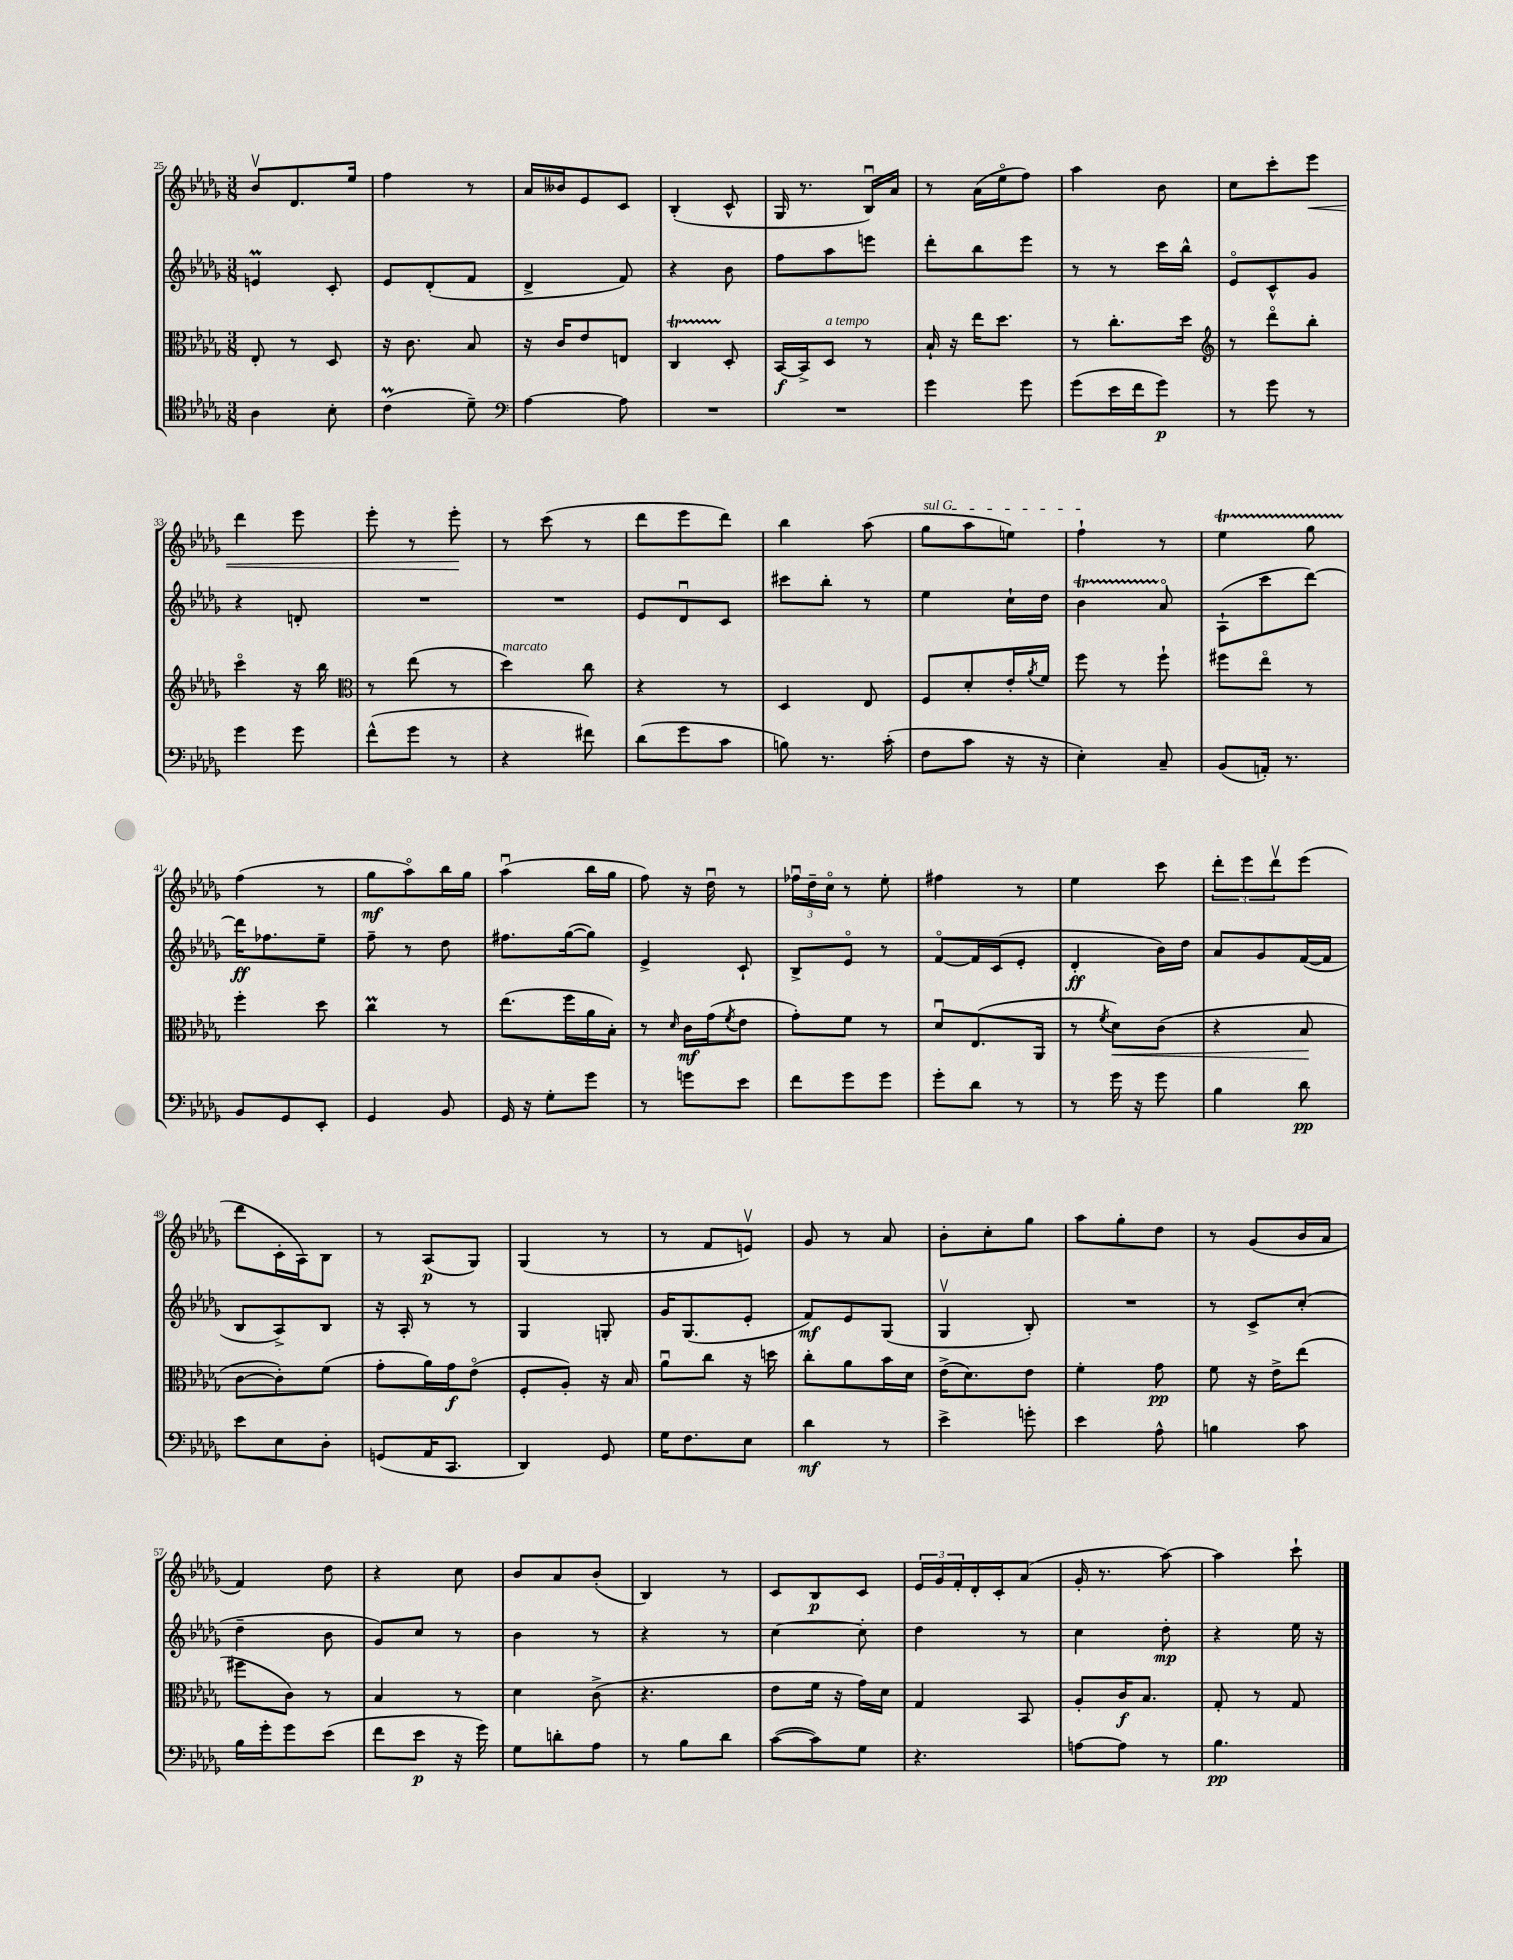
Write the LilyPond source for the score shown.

<<
\new StaffGroup <<
\new Staff = "s0" {
    \clef treble \key des \major \numericTimeSignature \time 3/8
    bes'8\upbow des'8. ees''16 |
    f''4 r8 |
    aes'16 beses'16 ees'8 c'8 |
    bes4-.( c'8-^ |
    ges16 r8. bes16\downbow) aes'16 |
    r8 aes'16( ees''16\flageolet f''8) |
    aes''4 bes'8 |
    c''8 c'''8-. ees'''8\< |
    des'''4 ees'''8 |
    ees'''8-. r8 ees'''8-.\! |
    r8 c'''8( r8 |
    des'''8 ees'''8 des'''8) |
    bes''4 aes''8( |
    \once \override TextSpanner.bound-details.left.text = \markup { \italic "sul G" } ges''8\startTextSpan aes''8 e''8) |
    f''4-!\stopTextSpan r8 |
    ees''4\startTrillSpan ges''8 |
    f''4\stopTrillSpan( r8 |
    ges''8\mf aes''8\flageolet) bes''16 ges''16 |
    aes''4\downbow( bes''16 ges''16 |
    f''8) r16 des''16\downbow r8 |
    \tuplet 3/2 { fes''16\downbow des''16-- c''16\flageolet } r8 ees''8-. |
    fis''4 r8 |
    ees''4 c'''8 |
    \tuplet 3/2 { des'''8-. ees'''8 des'''8\upbow } ees'''8( |
    des'''8 c'16-. aes16) bes8 |
    r8 aes8\p( ges8) |
    ges4( r8 |
    r8 f'8 e'8\upbow) |
    ges'8 r8 aes'8 |
    bes'8-. c''8-. ges''8 |
    aes''8 ges''8-. des''8 |
    r8 ges'8( bes'16 aes'16 |
    f'4) des''8 |
    r4 c''8 |
    bes'8 aes'8 bes'8-.( |
    bes4) r8 |
    c'8 bes8\p c'8 |
    \tuplet 3/2 { ees'16 ges'16 f'16-. } des'16-. c'16-. aes'8( |
    ges'16-. r8. aes''8~) |
    aes''4 c'''8-! \bar "|." |
}
\new Staff = "s1" {
    \clef treble \key des \major \numericTimeSignature \time 3/8
    e'4\prall c'8-. |
    ees'8 des'8-.( f'8 |
    des'4-> f'8) |
    r4 bes'8 |
    f''8 aes''8 e'''8 |
    des'''8-. bes''8 ees'''8 |
    r8 r8 c'''16 bes''16-^ |
    ees'8\flageolet c'8-^ ges'8 |
    r4 d'8-. |
    R4. |
    R4. |
    ees'8 des'8\downbow c'8 |
    cis'''8 bes''8-. r8 |
    ees''4 c''16-! des''16 |
    bes'4\startTrillSpan aes'8\flageolet\stopTrillSpan |
    aes8-!( c'''8 des'''8~) |
    des'''16\ff fes''8. ees''8-- |
    f''8-- r8 des''8 |
    fis''8. ges''16~( ges''8) |
    ees'4-> c'8-! |
    bes8-> ees'8\flageolet r8 |
    f'8~\flageolet f'16 c'16( ees'8-. |
    des'4-.\ff bes'16) des''16 |
    aes'8 ges'8 f'16~( f'16 |
    bes8 aes8->) bes8 |
    r16 aes16-. r8 r8 |
    ges4 g8-. |
    ges'16 ges8.( ees'8-. |
    f'8\mf) ees'8 ges8( |
    ges4\upbow bes8-.) |
    R4. |
    r8 c'8-> c''8-.( |
    des''4-- bes'8 |
    ges'8) c''8 r8 |
    bes'4 r8 |
    r4 r8 |
    c''4~ c''8-. |
    des''4 r8 |
    c''4 des''8-.\mp |
    r4 ees''16 r16 \bar "|." |
}
\new Staff = "s2" {
    \clef alto \key des \major \numericTimeSignature \time 3/8
    ees8-. r8 des8 |
    r16 c'8. bes8 |
    r16 c'16 ees'8 e8 |
    c4\startTrillSpan des8-.\stopTrillSpan |
    bes,16~\f bes,16-> des8^\markup { \italic "a tempo" } r8 |
    bes16-! r16 ees''16 des''8. |
    r8 c''8.-. des''16 |
    \clef treble r8 des'''8\flageolet bes''8-. |
    c'''4\flageolet r16 bes''16 |
    \clef alto r8 ees''8( r8 |
    des''4^\markup { \italic "marcato" }) c''8 |
    r4 r8 |
    des4 ees8 |
    f8 des'8-. ees'16-. \acciaccatura { aes'8 } f'16 |
    f''8 r8 f''8-! |
    fis''8 ees''8\flageolet r8 |
    f''4-. des''8 |
    c''4\prall r8 |
    ees''8.( f''16 aes'16 bes16-.) |
    r8 \grace { des'16 } c'16\mf ges'16( \acciaccatura { f'8 } ees'8 |
    ges'8-.) f'8 r8 |
    des'8\downbow ees8.( aes,16 |
    r8 \acciaccatura { f'8 } des'8\<) c'8( |
    r4 bes8\! |
    c'8~ c'8-.) f'8( |
    ges'8-. aes'16) ges'16\f ees'8\flageolet( |
    f8-. aes8-.) r16 bes16 |
    aes'8\downbow c''8 r16 d''16 |
    c''8-. aes'8 bes'16 des'16 |
    ees'16->( des'8.) ees'8 |
    f'4-. ges'8\pp |
    f'8 r16 ees'16-> ees''8( |
    fis''8 c'8) r8 |
    bes4 r8 |
    des'4 c'8->( |
    r4. |
    ees'8 f'16 r16 ges'16) des'16 |
    ges4 bes,8 |
    aes8-. c'16\f bes8. |
    ges8-. r8 ges8 \bar "|." |
}
\new Staff = "s3" {
    \clef tenor \key des \major \numericTimeSignature \time 3/8
    aes4 bes8-. |
    c'4\prall( des'8--) |
    \clef bass aes4~ aes8 |
    R4. |
    R4. |
    ges'4 ges'8 |
    ges'8( ees'16 f'16 ges'8\p) |
    r8 ges'8 r8 |
    ges'4 ges'8 |
    f'8-^( ges'8 r8 |
    r4 fis'8) |
    des'8( ges'8 c'8 |
    b8) r8. c'16-.( |
    f8 c'8 r16 r16 |
    ees4-.) c8-- |
    bes,8( a,16-.) r8. |
    bes,8 ges,8 ees,8-. |
    ges,4 bes,8 |
    ges,16 r16 ges8-. ges'8 |
    r8 g'8 ees'8 |
    f'8 ges'8 ges'8 |
    ges'8-. des'8 r8 |
    r8 ges'16 r16 ges'8 |
    bes4 des'8\pp |
    ees'8 ees8 des8-. |
    g,8( aes,16 c,8. |
    des,4) ges,8 |
    ges16 f8. ees8 |
    des'4\mf r8 |
    ees'4-> g'8-. |
    ees'4 aes8-^ |
    b4 c'8 |
    bes16 ges'16-. ges'8 ees'8( |
    f'8 ees'8\p r16 ges'16) |
    ges8 d'8-. aes8 |
    r8 bes8 des'8 |
    c'8~( c'8) ges8 |
    r4. |
    a8~ a8 r8 |
    bes4.\pp \bar "|." |
}
>>
>>
\layout { \context { \Score currentBarNumber = #25 } }
